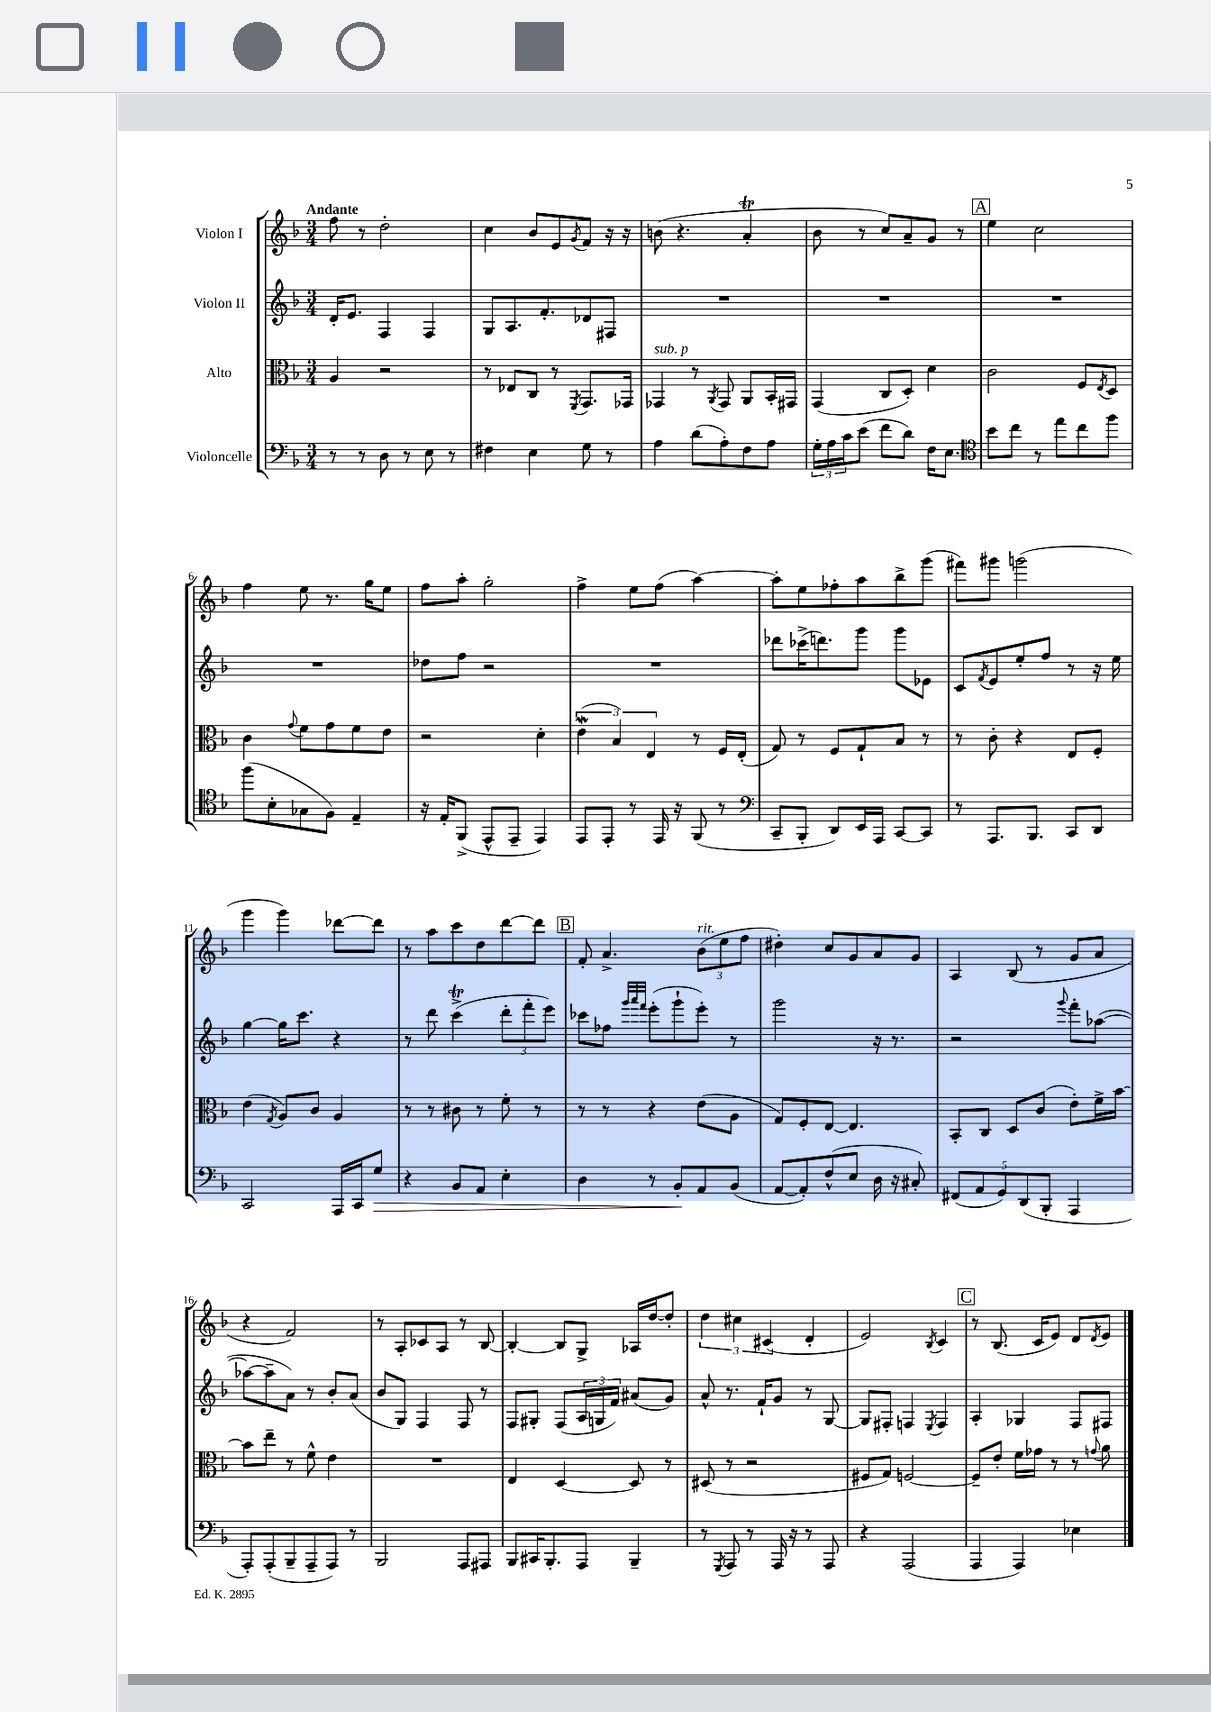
<<
\new StaffGroup <<
\new Staff = "s0" \with { instrumentName = "Violon I" } {
    \clef treble \key f \major \numericTimeSignature \time 3/4 \tempo "Andante"
    f''8 r8 d''2-. |
    c''4 bes'8 e'8 \acciaccatura { g'8 } f'8 r16 r16 |
    b'8( r4. a'4-.\trill |
    bes'8 r8 c''8) a'8-- g'8 r8 |
    \mark \markup { \box "A" } e''4 c''2 |
    f''4 e''8 r8. g''16 e''8 |
    f''8 a''8-. g''2-. |
    f''4-> e''8 f''8( a''4~) |
    a''8-. e''8 fes''8-. a''8 bes''8-> g'''8( |
    fis'''8) gis'''8 g'''2( |
    g'''4 g'''4) des'''8~ des'''8 |
    r8 a''8 c'''8 d''8 d'''8~ d'''8 |
    \mark \markup { \box "B" } f'8-. a'4.-> \tuplet 3/2 { bes'8^\markup { \italic "rit." }( e''8 f''8 } |
    dis''4-.) c''8 g'8 a'8 g'8 |
    a4 bes8( r8 g'8 a'8 |
    r4 f'2) |
    r8 a8-. ces'8 a8 r8 bes8~ |
    bes4~-. bes8 g8-> aes16 d''16~ d''8-. |
    \tuplet 3/2 { d''4 cis''4 cis'4( } d'4-. |
    e'2) \acciaccatura { bes8 } c'4 |
    \mark \markup { \box "C" } r8 bes8.( c'16 e'8) d'8 \acciaccatura { d'8 } e'8 \bar "|." |
}
\new Staff = "s1" \with { instrumentName = "Violon II" } {
    \clef treble \key f \major \numericTimeSignature \time 3/4
    d'16-. e'8. f4 f4 |
    g8 a8. f'8.-. des'8 fis8 |
    R2. |
    R2. |
    \mark \markup { \box "A" } R2. |
    R2. |
    des''8 f''8 r2 |
    R2. |
    des'''8 ces'''16->( d'''8.) g'''8 g'''8 ees'8 |
    c'8 \acciaccatura { f'8 } e'8 e''8-. f''8 r8 r16 e''16 |
    g''4~ g''16 c'''8. r4 |
    r8 d'''8 c'''4->\trill( \tuplet 3/2 { d'''8-. f'''8-. e'''8) } |
    \mark \markup { \box "B" } ces'''8 fes''8 \grace { g'''32 a'''32 f'''32 } e'''8-.( g'''8-! e'''8-.) r8 |
    g'''2 r16 r8. |
    r2 \appoggiatura { g'''8 } f'''8-. aes''8~( |
    aes''8~ aes''8-- a'8) r8 bes'8-. a'8( |
    bes'8 g8) f4 f8 r8 |
    f8 gis8-. f8( \tuplet 3/2 { a16 g16 f'16) } ais'8( g'8) |
    a'8-^ r8. f'16-! g'8 r8 g8~ |
    g8 fis8-. f4 \acciaccatura { e8 } f4 |
    \mark \markup { \box "C" } a4-. ges4 f8 fis8 \bar "|." |
}
\new Staff = "s2" \with { instrumentName = "Alto" } {
    \clef alto \key f \major \numericTimeSignature \time 3/4
    a4 r2 |
    r8 ees8 c8 r8 \acciaccatura { f,8 } g,8. ges,16 |
    ges,4^\markup { \italic "sub. p" } r8 \acciaccatura { a,8 } ges,8 a,8 bes,16-. gis,16 |
    g,4( c8 d8-.) d'4 |
    \mark \markup { \box "A" } c'2 f8 \acciaccatura { e8 } d8 |
    c'4 \appoggiatura { g'8 } f'8 g'8 f'8 e'8 |
    r2 d'4-. |
    \tuplet 3/2 { e'4\mordent( bes4) e4 } r8 f16 e16-.( |
    g8) r8 f8 g8-! bes8 r8 |
    r8 c'8-. r4 e8 f8-. |
    e'4( \acciaccatura { g8 } a8) c'8 a4 |
    r8 r8 cis'8 r8 f'8-. r8 |
    \mark \markup { \box "B" } r8 r8 r4 e'8( a8 |
    g8) f8-. e8~ e4. |
    bes,8-. c8 d8 c'8( e'8-.) f'16-> bes'16~ |
    bes'8 e''8-- r8 f'8-^ e'4 |
    R2. |
    e4 d4~ d8 r8 |
    dis8( r8 r2 |
    fis8 g8) f2~ |
    \mark \markup { \box "C" } f8-- e'8-. f'16 ges'16 r8 r8 \appoggiatura { g'8 } a'8 \bar "|." |
}
\new Staff = "s3" \with { instrumentName = "Violoncelle" } {
    \clef bass \key f \major \numericTimeSignature \time 3/4
    r8 r8 d8 r8 e8 r8 |
    fis4 e4 g8 r8 |
    a4 d'8( a8-.) f8 a8 |
    \tuplet 3/2 { g16-. a16 c'16 } e'8( f'8 d'8) f16 e8. |
    \mark \markup { \box "A" } \clef tenor bes'8 c''8 r8 e''8 c''8 f''8 |
    f''8( bes8-. ges8 f8) e4-- |
    r16 e16-. f,8->( e,8-^ e,8-- e,4) |
    e,8 e,8-. r8 e,16 r16 f,8( r8 |
    \clef bass c,8-- bes,,8-. d,8) e,16 a,,16 c,8~ c,8 |
    r8 a,,8. bes,,8. c,8 d,8 |
    c,2 a,,16 c,16 g8\> |
    r4 bes,8 a,8 e4-. |
    \mark \markup { \box "B" } d4 r8 bes,8-.\! a,8 bes,8( |
    a,8~ a,8-.) f8-^( e8 d16 r16 cis8-.) |
    \tuplet 5/4 { fis,8( a,8 g,8) d,8( bes,,8-. } a,,4 |
    a,,8-.) a,,8-.( bes,,8-- a,,8-- a,,8) r8 |
    bes,,2 a,,8 ais,,8 |
    bes,,8 cis,16 bes,,8.-. a,,8 bes,,4-- |
    r8 \acciaccatura { g,,8 } a,,8 r8 a,,16 r16 r8 a,,8 |
    r4 a,,2( |
    \mark \markup { \box "C" } a,,4 a,,4) ees4 \bar "|." |
}
>>
>>
